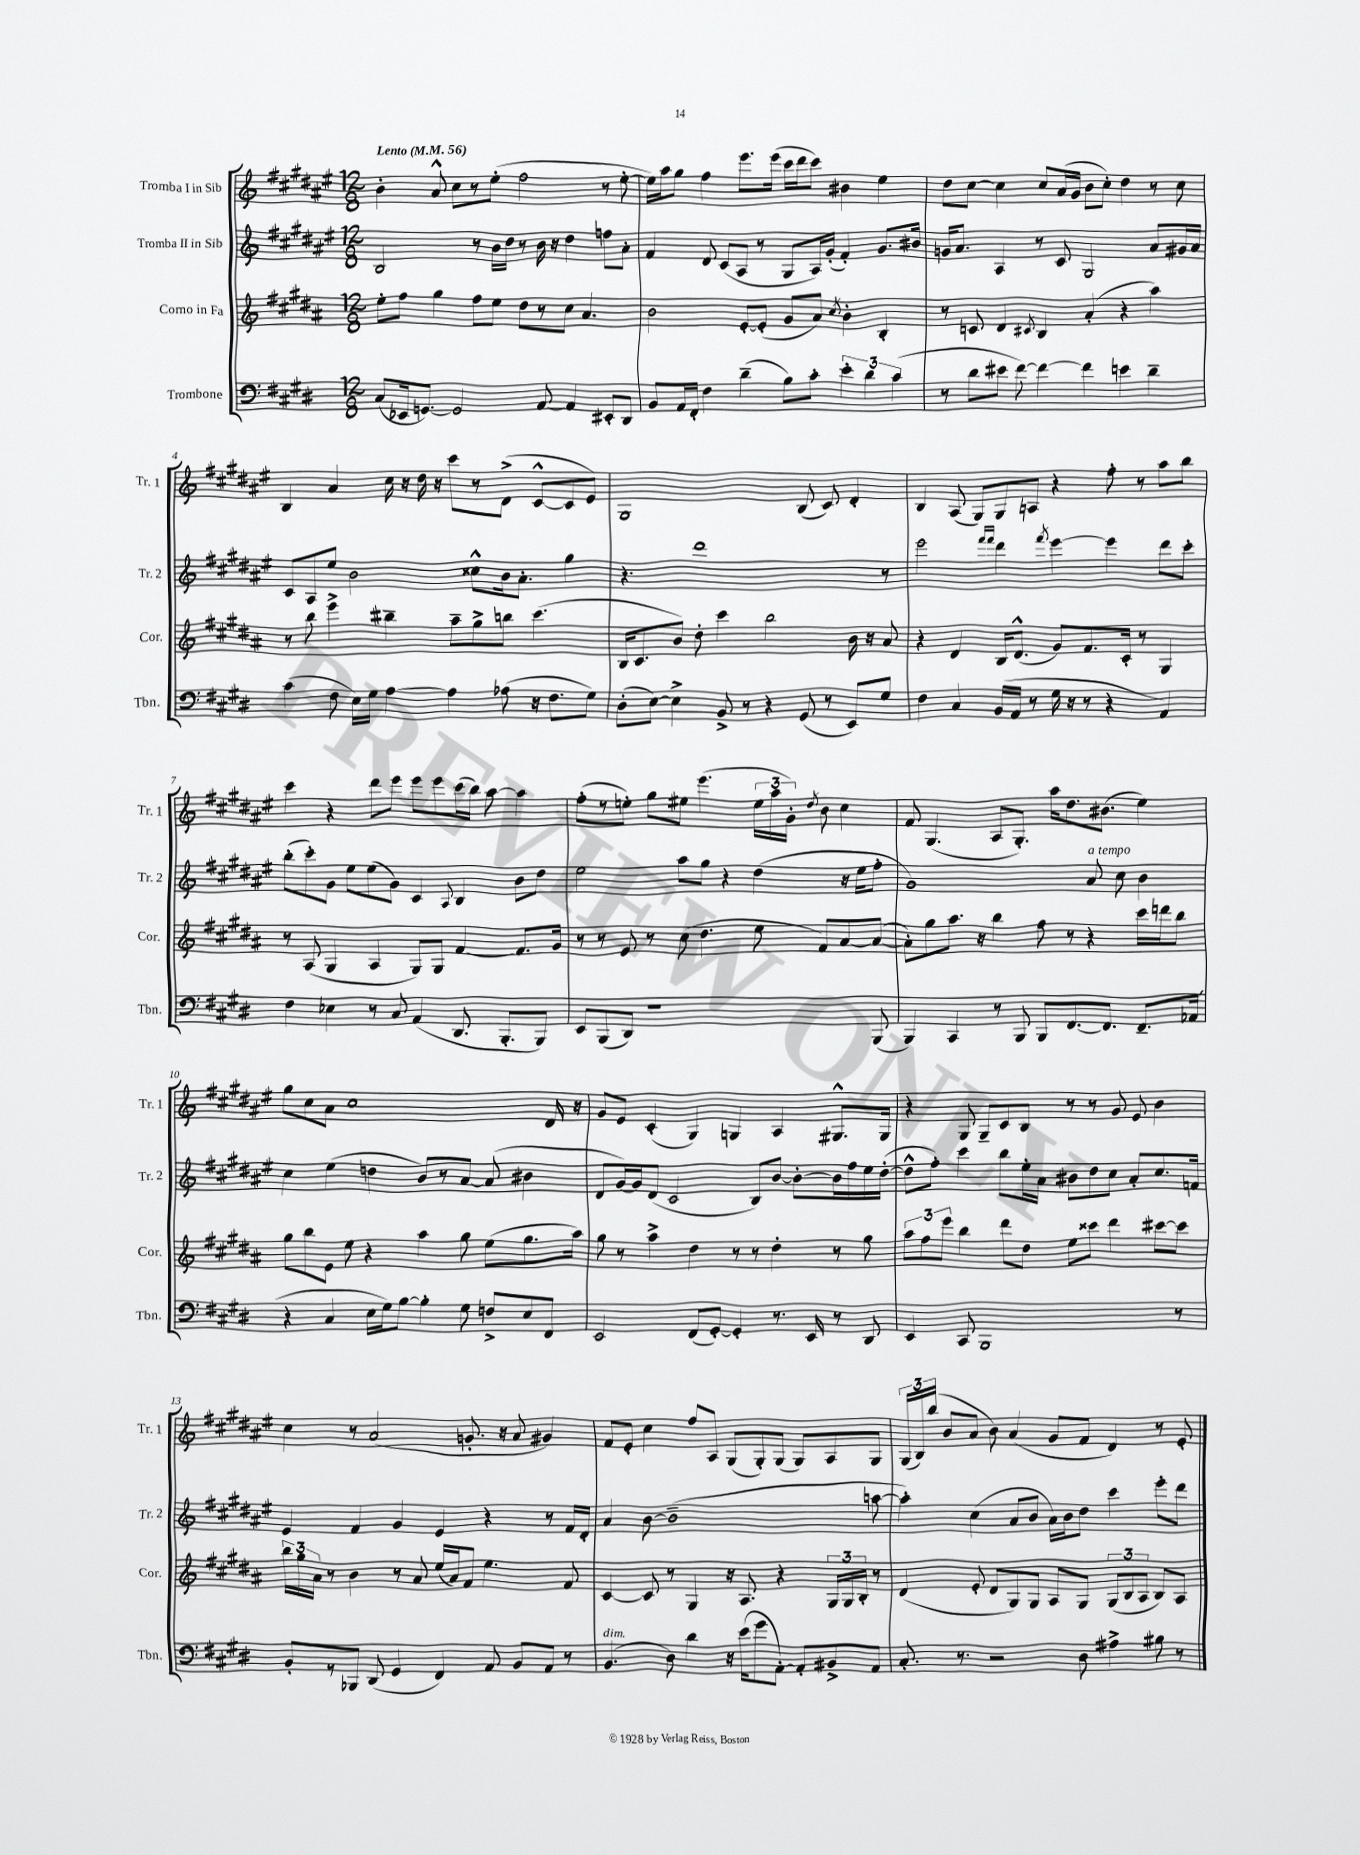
<<
\new StaffGroup <<
\new Staff = "s0" \with { instrumentName = "Tromba I in Sib" shortInstrumentName = "Tr. 1" } {
    \clef treble \key fis \major \numericTimeSignature \time 12/8 \tempo "Lento" 4 = 56
    \autoBeamOff b'4-. ais'8-^ cis''8[ r8 eis''8]-.( fis''2 r8 eis''8~-. |
    eis''16[) ais''16 gis''8] fis''4 eis'''8.[ eis'''16]( cis'''16[ dis'''16 cis'''8]) bis'4 eis''4 |
    dis''8[ cis''8]~ cis''4 cis''8[ ais'16( gis'16] b'8[ cis''8]-.) dis''4 r8 cis''8 |
    b4 ais'4 cis''16 r16 dis''16 r16 cis'''8[ r8 dis'8]->( cis'8[~-^ cis'8 eis'8]) |
    gis1 b8( cis'8) dis'4-. |
    b4 ais8( gis8[) gis8 a8] r4 fis''8-. r8 ais''8[ b''8] |
    cis'''4 r4 dis'''8[ eis'''8] eis'''8[ eis'''8 cis'''16( b''16]) ais''8~ ais''4 |
    fis''8[-.( r8 e''8]-.) gis''8[ eis''8] eis'''4.( \tuplet 3/2 { eis''16[ ais''16 gis'16]-.) } \acciaccatura { dis''8 } b'8 cis''4 |
    fis'8 gis4.( ais8[ gis8.]-.) ais''16[ dis''8. bis'8.]( eis''4) |
    gis''8[ cis''8 ais'8] cis''1 dis'16 r16 |
    gis'8[ eis'8] cis'4-.( gis4) g4 ais4 gis8.[-^ gis16] |
    r4 gis8 gis8[-- cis'8 b8] r8 r8 gis'8 eis'8 b'4 |
    cis''4 r8 ais'2( g'8.-. r16 ais'8 gis'4) |
    fis'8[ eis'8]-. cis''4 fis''8[ ais8] gis8[( gis8-.) gis8]( gis8[) ais8 gis8] |
    \tuplet 3/2 { gis16[( b16) b''16]( } b'8[ ais'8] b'8) ais'4( gis'8[ fis'8] dis'4) r8 eis'8-. \bar "|." |
}
\new Staff = "s1" \with { instrumentName = "Tromba II in Sib" shortInstrumentName = "Tr. 2" } {
    \clef treble \key fis \major \numericTimeSignature \time 12/8
    \autoBeamOff b2 r8 b'16[ dis''16] r8 b'16 r16 dis''4 f''8[ ais'8]-. |
    fis'4 dis'8 cis'8[( ais8] r8 gis8[ ais16) gis'16]-.( fis'4-.) gis'8.[ bis'16] |
    g'16[ ais'8.] ais4 r8 cis'8 gis2 ais'8[ gis'16 ais'16] |
    cis'8[ ais8 eis''8] b'2 cisis''8[-^ b'16 ais'8.]-. gis''4 |
    r4. dis'''1 r8 |
    eis'''2 \grace { fis'''16[ fis'''16] } dis'''4 \acciaccatura { fis'''8 } eis'''4~ eis'''4 dis'''8[ cis'''8]-. |
    b''8[-.( cis'''8-.) gis'8] eis''8[ eis''8( gis'8]) cis'4 \appoggiatura { ais8 } b4 b'8[ dis''8] |
    eis''2 ais''8[ gis''8] r4 dis''4( r16 eis''16[ fis''8]-. |
    gis'1) ais'8^\markup { \italic "a tempo" } cis''8 b'4 |
    cis''4 eis''4( d''4 b'8[) r8 ais'8]~ ais'8( bis'4 |
    dis'8[ gis'16~) gis'16 dis'8]( cis'2 b8[) b'8]~ b'8[~-. b'16 fis''16 eis''16 dis''16]~-.( |
    dis''8[-^ fis''8]-.) cis'''4 b''8[ eis''16-. ais'16] bis'8[ dis''8 cis''8] ais'8[-. cis''8. f'16] |
    eis'4 fis'4 gis'4 eis'4 r4 r8 fis'16[ dis'16]-. |
    ais'4 b'8~ b'1--( a''8~ |
    a''4-.) cis''4( ais'8[ b'8] ais'16[) b'16 dis''8] cis'''4 eis'''8[-. dis'''8] \bar "|." |
}
\new Staff = "s2" \with { instrumentName = "Corno in Fa" shortInstrumentName = "Cor." } {
    \clef treble \key b \major \numericTimeSignature \time 12/8
    \autoBeamOff e''8[-. fis''8] gis''4 fis''8[ e''8] dis''8[ r8 cis''8] ais'4. |
    b'2 e'8[~-. e'8]-.( gis'8[ ais'8]) \acciaccatura { cis''8 } b'4-. b4-. |
    r8 c'8 dis'4 \acciaccatura { cis'8 } b4 ais'4-.( r4 ais''4) |
    r8 b''8 e'''4-> bis''4-- ais''8[-- gis''8-> b''8] cis'''4.( |
    b16[ cis'8. b'8]) dis''8-. cis'''4 b''2 b'16 r16 ais'8 |
    r4 dis'4 b16[ dis'8.]-^( gis'8[) fis'8. cis'16]-. r8 gis4 |
    r8 ais8( gis4 ais4 gis8[) gis8] fis'4~ fis'8.[ gis'16] |
    r8 r8 e'8 r8 cis''8( dis''4. e''8 fis'8[) ais'8~ ais'8]~( |
    ais'8[-.) gis''8 ais''8.] r16 b''4 fis''8 r8 r4 cis'''16[ d'''16 b''8] |
    gis''8[ b''8 e'8] e''8 r4 ais''4 gis''8 e''8[( gis''8. ais''16]) |
    gis''8 r8 ais''4-> dis''4 r8 r8 dis''4-. r8 gis''8 |
    \tuplet 3/2 { ais''8[ fis''8 e'''8] } b''4 dis'''8[ dis''8] e''8[ cisis'''8] dis'''4 cis'''8[~ cis'''8] |
    \tuplet 3/2 { b''16[ gis''16 ais'16] } r8 b'4 r8 ais'8 e''16[( ais'16) fis'8] e''4. fis'8 |
    cis'4~ cis'8 r8 gis4 r16 ais8. r4 \tuplet 3/2 { gis16[ gis16 b16]-. } r8 |
    dis'4( e'8-. dis'8[ gis8) gis8] ais8[ gis8] \tuplet 3/2 { gis8[( b8 ais8] } b8[) ais8] \bar "|." |
}
\new Staff = "s3" \with { instrumentName = "Trombone" shortInstrumentName = "Tbn." } {
    \clef bass \key e \major \numericTimeSignature \time 12/8
    \autoBeamOff cis8[( ees,16 g,8.]~) g,2 a,8~ a,4 eis,8[-. dis,8] |
    b,8[ a,16 fis,16]-. fis4 dis'4--( b8[) cis'8]-. \tuplet 3/2 { e'4-. dis'4 cis'4( } |
    r8 dis'8[ eis'8] fis'8~) fis'4~ fis'4 e'4 dis'4-- |
    cis'4( fis8 e16[) gis16] a4~ a4 aes8( r16 fis8.[ gis8]) |
    dis8[-.( e8]~) e4-> b,8-> r8 r4 gis,8( r8 e,8[) gis8] |
    fis4 cis4 b,16[( a,16] r8 gis16 r16 r8 r4 a,4) |
    fis4 ees4 r8 cis8 a,4( dis,8. b,,8.[-. b,,8]) |
    e,8[ b,,8( dis,8]) r1 b,,8( |
    b,,4) cis,4 r8 b,,8 b,,8[ fis,8.~ fis,8.] fis,8.[-- aes,16]( |
    r4 cis4 e16[ gis16) b8]~ b4-. gis8 f8[-> e8 fis,8] |
    e,2 fis,8[( gis,8]~-.) gis,4-. r8. e,16 r8 dis,8 |
    e,4 cis,8 b,,1 r8 |
    b,8[-. r8 bes,,8] dis,8( gis,4 fis,4) a,8 b,8[ a,8] r8 |
    b,4.^\markup { \italic "dim." }( dis8) dis'4 r16 e'16[( gis'8 a,8]~-.) a,8[-. bis,8-> a,8] |
    cis8.-. r8. r2 dis8 ais4-> bis8 r8 \bar "|." |
}
>>
>>
